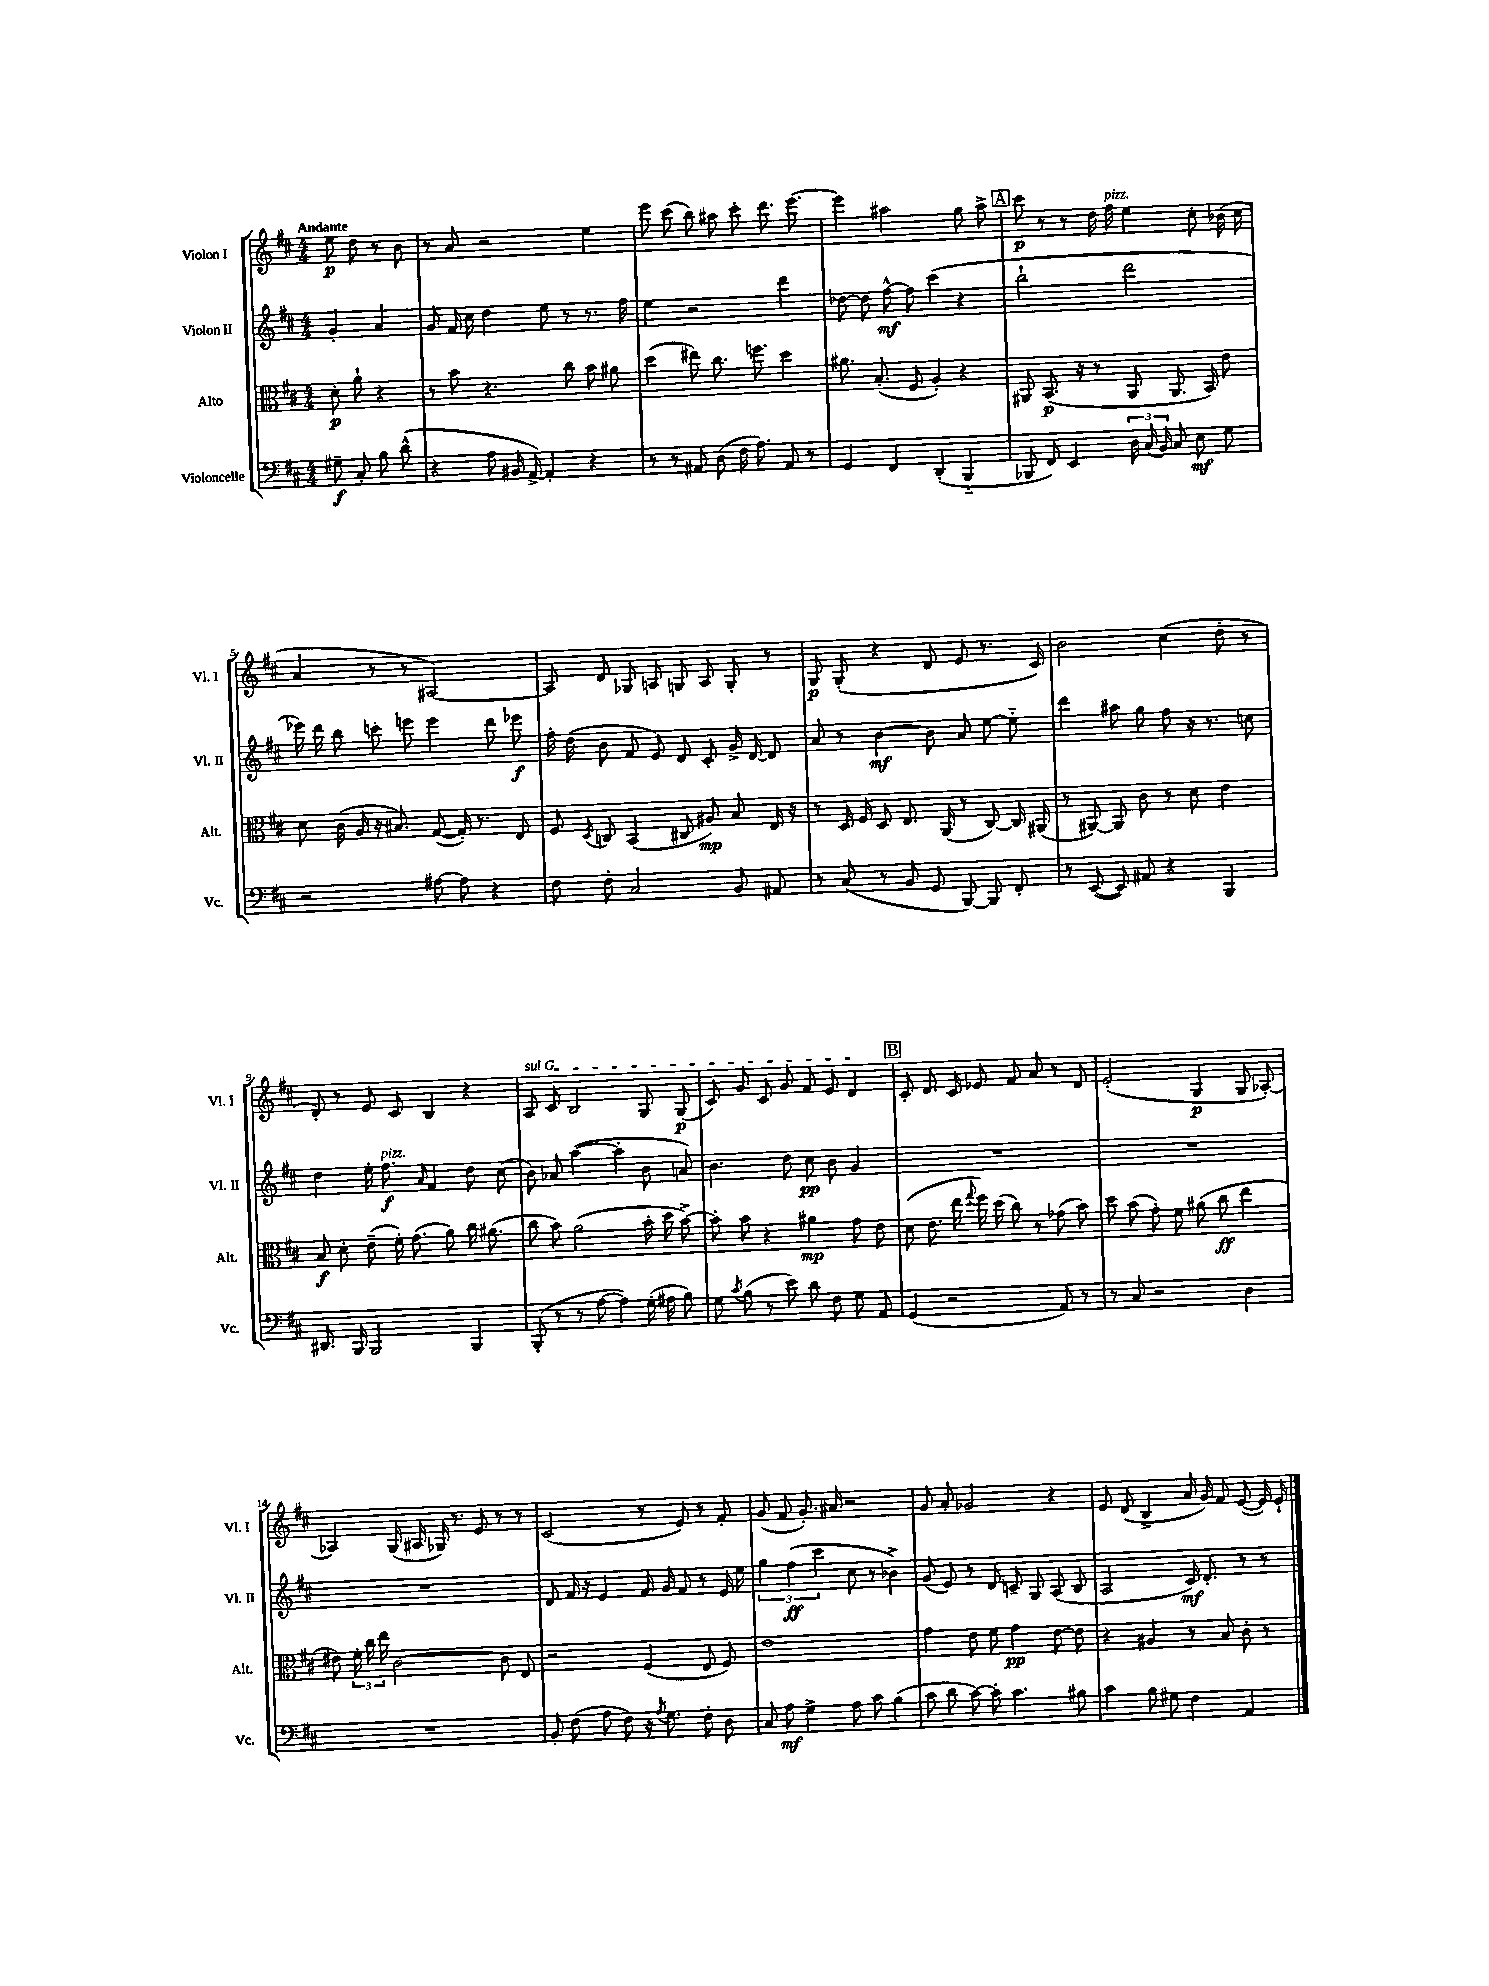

**kern	**kern	**kern	**kern
*staff4	*staff3	*staff2	*staff1
*clefF4	*clefC3	*clefG2	*clefG2
*k[f#c#]	*k[f#c#]	*k[f#c#]	*k[f#c#]
*M4/4	*M4/4	*M4/4	*M4/4
8G#~\	8d'\	4g'/	8ee\
8C#'/	8a`\	.	8dd\
8B\	4r	4a/	8r
(8d^^\	.	.	8b\
=	=	=	=
4r	8r	8g/	8r
.	8b\	16f#/	8a/
.	.	16cc#\	.
8A\	4.r	4dd\	2r
16BB#/	.	.	.
[16AA^/)	.	.	.
4AA'/]	.	8ee\	.
.	8cc#\	8r	.
4r	8b\	8.r	4ee\
.	8a#\	.	.
.	.	16ff#\	.
=	=	=	=
8r	(4dd\	4ee\	8eee\
8r	.	.	(8ccc#\
8AA#/	8ee#\)	2r	8bb\)
(8D\	8.cc#\	.	8aa#\
16F#\	.	.	8ccc#'\
8.A\)	8.ff\	.	.
.	.	.	8.ddd\
8AA#/	4dd\	4ddd\	.
.	.	.	[8.eee\
8r	.	.	.
=	=	=	=
4GG/	8.a#\	[8dd-\	4eee\]
.	.	8dd-\]	.
.	(8.B'/	.	.
4FF#/	.	[8ff#^^\	2aa#\
.	8F#/	8ff#\]	.
(4DD'/	4A'/)	(4ccc#\	.
4BBB'~/	4r	4r	8gg\
.	.	.	8aa#^\
=	=	=	=
8BBB-/	8AA#/	2bb`\	8ccc#\
8FF#/)	(8.BB/	.	8r
4EE/	.	.	8r
.	16r	.	.
.	8r	.	16dd\
.	.	.	16ff#\
24D\	8AA#/	2ddd\	4ee\
(24C#/	.	.	.
24BB/)	.	.	.
8C#/	8.AA#/	.	.
8E\	.	.	8cc#'\
.	16BB/)	.	.
8G\	8e\	.	(16b-\
.	.	.	16cc#\
=	=	=	=
2r	8d\	16eee-\)	4a/
.	.	16ddd\	.
.	(16c#\	8bb\	.
.	16A/	.	.
.	16r	8ccc'\	8r
.	8.B#/)	.	.
.	.	8eee\	8r
[8A#\	([8G/	4eee\	[2A#/)
8A#\]	16G'/])	.	.
.	8.r	.	.
4r	.	8ddd\	.
.	8E/	8eee-\	.
=	=	=	=
8F#\	8F#/	16ff#'\	8A#/]
.	.	(16dd\	.
.	8qD/	.	.
8F#'\	8C/	8b\	8d/
2C#/	(4BB/	8f#/	8G-/
.	.	8e/)	8A/
.	8C#/	8d/	8G/
.	8A#/)	8c#'/	8A/
8BB/	8B/	16g^/	8G'/
.	.	[16d/	.
8AA#/	16E/	8d/]	8r
.	16r	.	.
=	=	=	=
8r	8r	8a/	8G/
(8C#/	16D/	8r	(8G'/
.	16F#/	.	.
8r	8D/	[4b\	4r
8BB/	8.E/	.	.
8GG/	.	8b\]	8d/
.	(16AA/	.	.
[8BBB/)	8r	8a/	8e/
8BBB/]	[8C#/)	[8ee\	8.r
8FF#'/	16C#/]	8ee'~\]	.
.	(16AA#/	.	16c#/)
=	=	=	=
8r	8r	4ddd\	2b\
([8EE/	[8AA#/)	.	.
8EE/])	8AA#/]	8aa#\	.
8AA#/	8c#\	8gg\	.
4r	8r	8ff#\	(4cc#\
.	8d\	16r	.
.	.	8.r	.
4BBB/	4e\	.	8dd'\
.	.	8cc\	8r
=	=	=	=
8.DD#/	8B/	4dd\	8d'/)
.	8d'\	.	8r
16BBB/	.	.	.
2BBB/	(8e~\	16ee'\	8e/
.	.	8.ff#\	.
.	16f#'\)	.	8c#/
.	(8.g\	.	.
.	.	16qqa/	.
.	.	4f#/	4B/
.	8a\)	.	.
4BBB/	16cc#\	8dd\	4r
.	(8.a#\	.	.
.	.	(8cc#\	.
=	=	=	=
(8BBB'/	8cc#\	8b\)	8A/
8r	8b\)	8a-/	8c#/
8r	(2a\	([4aa\	2B/
[8A\	.	.	.
4A\])	.	4aa'\]	.
(16G'\	16b'\	8b\	8G/
16A#\	16dd\	.	.
8B\)	[8b^\)	8a/)	(8G/
=	=	=	=
8G\	8b'\]	4.b\	8c#/)
8qc#/	.	.	.
(8B\	8b\	.	8g/
8r	4r	.	8c#/
8e\)	.	8dd\	8g/
8d\	4a#\	8cc#\	8f#/
8F#\	.	8b\	8e/
8G\	8g\	4g/	4d/
8AA/	8e\	.	.
=	=	=	=
(4GG/	(8d\	1r	8c#'/
.	8.e\	.	8.d/
2r	.	.	.
.	16ee\	.	16c#/
.	8qqgg/	.	.
.	16ff#\)	.	8e-/
.	(16dd\	.	.
.	8cc#\)	.	8f#/
.	8r	.	8a/
8AA/)	(8g-\	.	8r
8r	8b\)	.	8d/
=	=	=	=
8r	8dd\	1r	(2e'/
8C#/	(8b\	.	.
2r	8g'\)	.	.
.	8f#\	.	.
.	(8a#\	.	4G/
.	8cc#\	.	.
4D\	4ee\	.	8G/
.	.	.	[8A-'/)
=	=	=	=
1r	8e#\)	1r	4A-/]
.	24f#'\	.	.
.	24cc#\	.	.
.	24ee\	.	.
.	[2c#\	.	(16G/
.	.	.	16A#/
.	.	.	16G-/)
.	.	.	8.r
.	.	.	8e/
.	8c#\]	.	8r
.	8E/	.	8r
=	=	=	=
8BB'/	2r	8d/	(2c#/
(8F#\	.	16f#/	.
.	.	16r	.
8A\	.	4e/	.
8F#\)	.	.	.
16r	(4F#/	16f#/	8r
8qA/	.	.	.
8.G\	.	16g/	.
.	.	8f#/	8e/)
8F#'\	8E/	8r	8r
8D\	8F#/)	16e/	8f#'/
.	.	16ee\	.
=	=	=	=
8C#/	1e	6gg\	(8g/
8A\	.	.	8f#/
.	.	(6ff#\	.
4G^\	.	.	8.g'/)
.	.	6ccc#\	.
.	.	.	16a#/
8A\	.	8cc#\	2r
8c#\	.	8r	.
(4B\	.	4b-^\)	.
=	=	=	=
8c#\	4g\	(8g/	8g/
8d\	.	8e/)	8a'/
[8c#\)	8e\	8r	2g-/
8c#'\]	8f#\	8d/	.
4.c#\	4g\	8c~/	.
.	.	8G/	.
.	[8e\	(8A/	4r
8B#\	8e\]	8B/	.
=	=	=	=
4c#\	4r	2A/	8e/
.	.	.	(8d/
8B\	4A#/	.	4B^/
8G#\	.	.	.
4F#\	8r	16c#/)	16a/
.	.	8.d'/	16g/)
.	8B/	.	8f#/
4AA/	8c#'\	8r	([8e/
.	8r	8r	16e/])
.	.	.	16e`/
==	==	==	==
*-	*-	*-	*-
